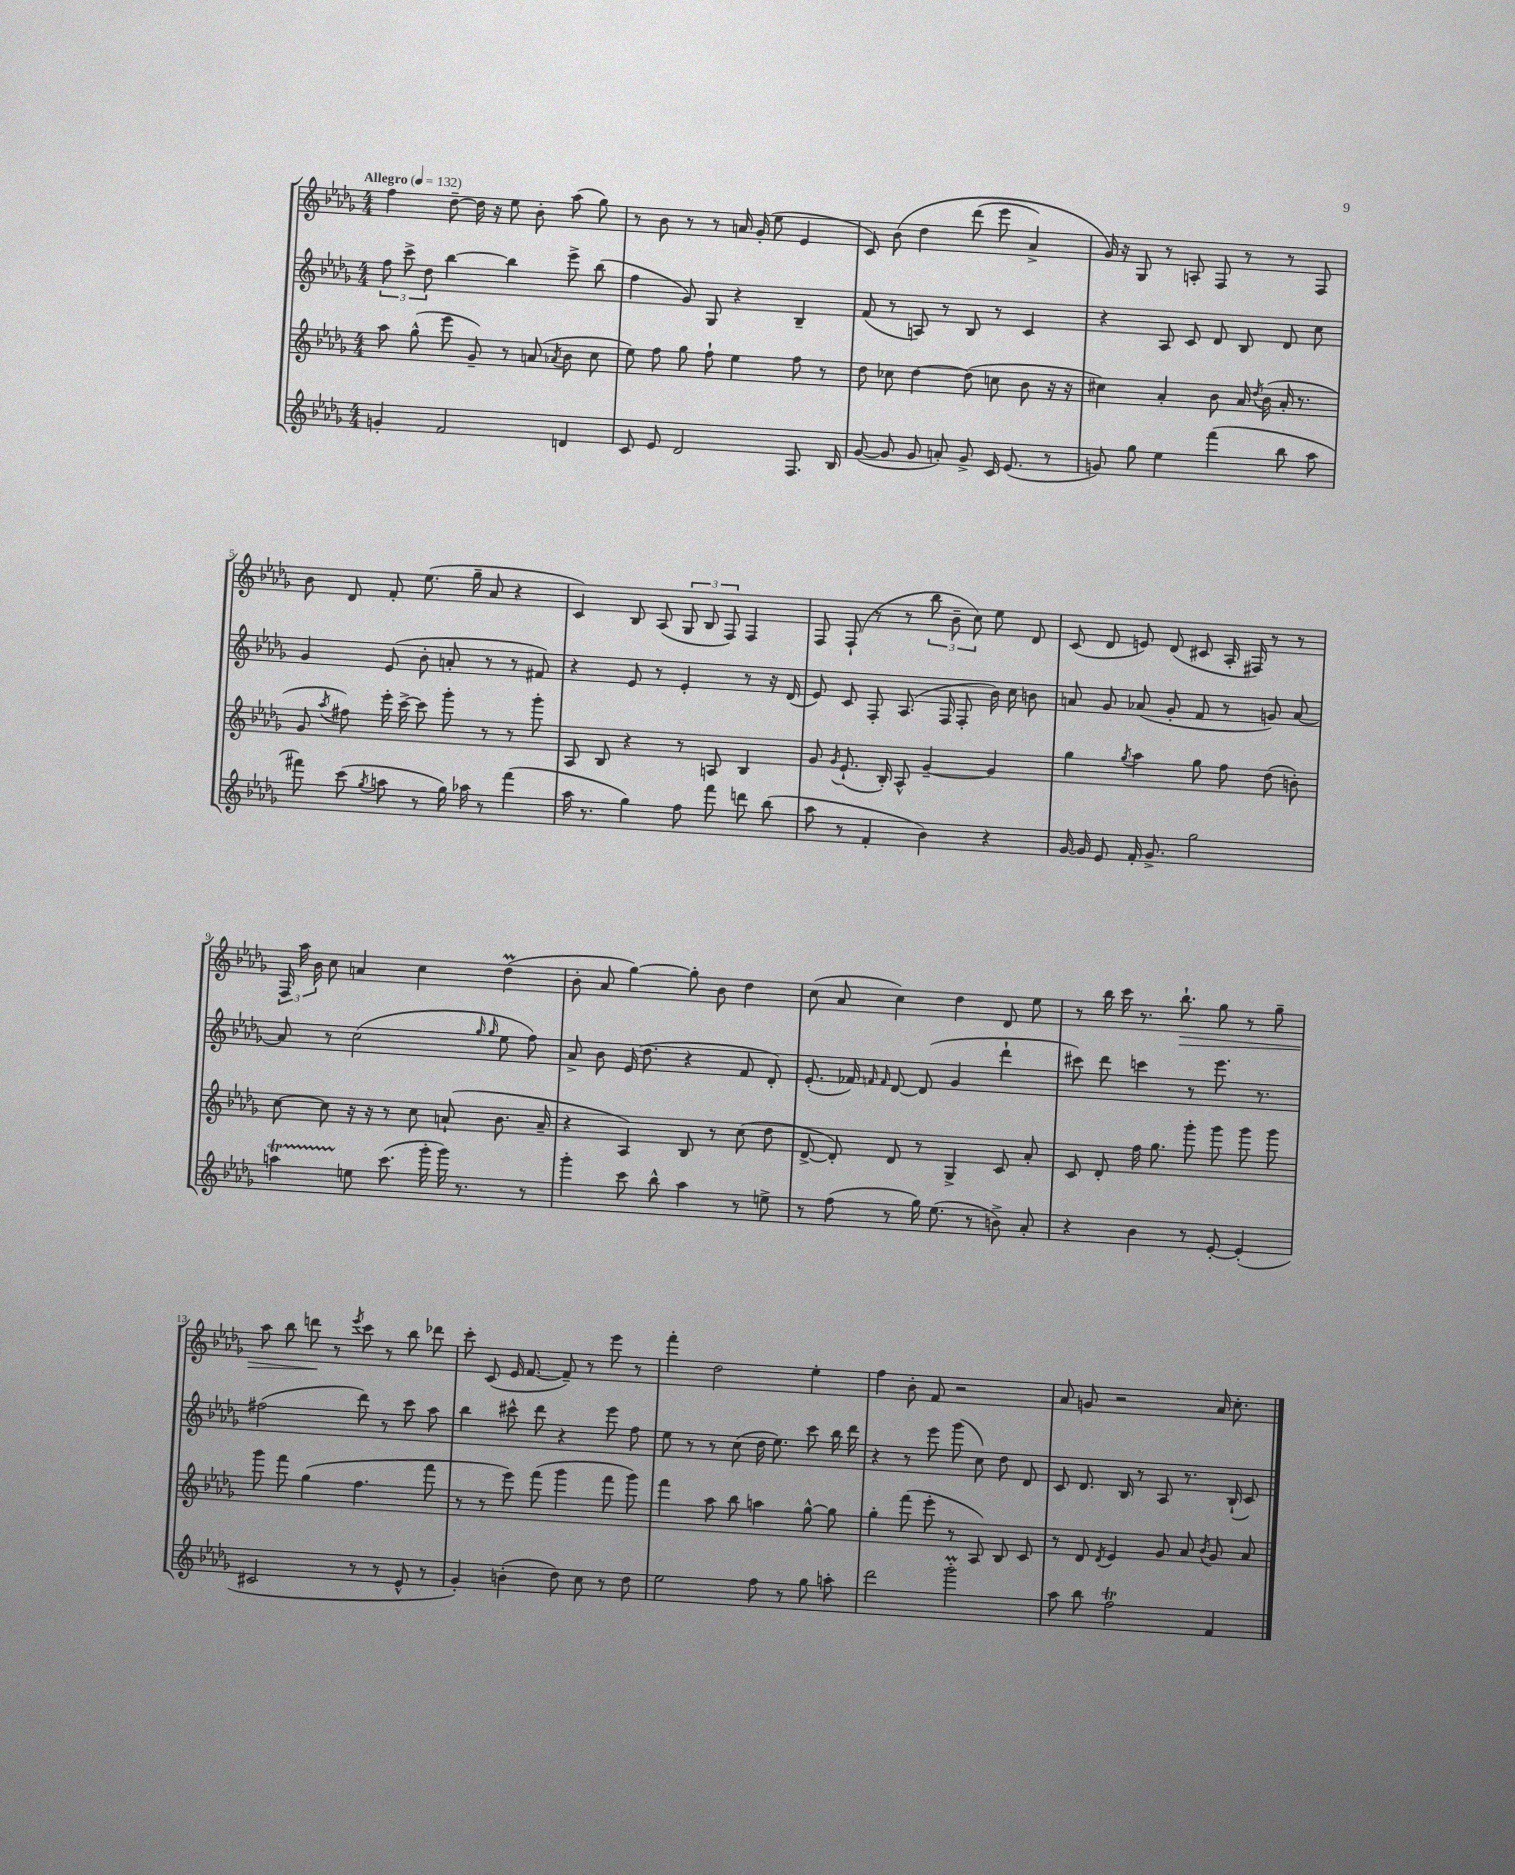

**kern	**kern	**kern	**kern	**dynam
*part4	*part3	*part2	*part1	*part1
*staff4	*staff3	*staff2	*staff1	*staff1
*clefG2	*clefG2	*clefG2	*clefG2	*
*k[b-e-a-d-g-]	*k[b-e-a-d-g-]	*k[b-e-a-d-g-]	*k[b-e-a-d-g-]	*
*M4/4	*M4/4	*M4/4	*M4/4	*
*MM132	*MM132	*MM132	*MM132	*
=1	=1	=1	=1	=1
!	!	!	!LO:TX:a:B:t=Allegro	!
4gn'/	8aa-\	12ff\	4ff\	.
.	.	12ccc^\	.	.
.	(8gg-^^\	.	.	.
.	.	12dd-\	.	.
2f/	8eee-\	[4bb-\	[8dd-~\	.
.	8g-~/)	.	16dd-\]	.
.	.	.	16r	.
.	8r	4bb-\]	8ee-\	.
.	(8an/	.	8b-'\	.
.	8qa-X/	.	.	.
4dn/	8b-\	8eee-^\	(8aa-\	.
.	8cc\	(8bb-\	8gg-\)	.
=2	=2	=2	=2	=2
8c/	8ee-\)	4ff\	8r	.
8e-/	8ff\	.	8b-\	.
2d-/	8gg-\	8g-/)	8r	.
.	8ff`\	8G-/	8r	.
.	4ee-\	4r	16an/	.
.	.	.	(16g-'/	.
.	.	.	8ee-\	.
8.F/	8ff\	4B-~/	4e-/	.
.	8r	.	.	.
16B-/	.	.	.	.
=3	=3	=3	=3	=3
([8g-/	8dd-\	(8f/	8c/)	.
8g-/]	8cc-X\	8r	(8b-\	.
8g-/	[4dd-\	8An/)	4dd-\	.
8an'/)	.	8r	.	.
8g-^/	(8dd-\]	8B-/	(8ddd-\	.
16c/	8ccn\	8r	8eee-\	.
(8.e-/	.	.	.	.
.	8b-\	4c/	4a-^/)	.
8r	16r	.	.	.
.	16r	.	.	.
=4	=4	=4	=4	=4
8gn/)	4cc#X\)	4r	16g-/)	.
.	.	.	16r	.
8gg-\	.	.	8G-/	.
4ee-\	4a-'/	8A-/	8r	.
.	.	8c/	8An'/	.
(4fff\	8b-\	8d-/	8F/	.
.	16a-/	8B-/	8r	.
.	8qdd-/	.	.	.
.	(16b-\	.	.	.
8bb-\	16a-'/	8d-/	8r	.
.	8.r	.	.	.
8aa-\	.	8cc\	8F/	.
!!LO:LB:g=z
=5	=5	=5	=5	=5
8fff#X\)	8g-/	4g-/	8b-\	.
.	8qaa-/	.	.	.
(8ccc\	8ff#X\)	.	8d-/	.
8qgg-/	.	.	.	.
8aan\	16eee-'\	(8e-/	8f'/	.
.	[16ccc^\	.	.	.
8r	8ccc\]	8b-'\	(8.ee-\	.
16gg-\)	8ggg-'\	8an'/	.	.
16aa-X\	.	.	16gg-~\	.
8r	8r	8r	8a-/	.
(4fff#\	8r	8r	4r	.
.	8ggg-'\	8f#X/)	.	.
=6	=6	=6	=6	=6
16aa-\	8A-/	4r	4c/)	.
8.r	.	.	.	.
.	8B-/	.	.	.
4gg-\)	4r	8e-/	8B-/	.
.	.	8r	(8A-/	.
8ff\	8r	4e-'/	12G-/	.
.	.	.	12B-/	.
8fff\	8An/	.	.	.
.	.	.	12F/)	.
8dddn\	4B-/	8r	4F/	.
(8bb-\	.	16r	.	.
.	.	(16d-/	.	.
=7	=7	=7	=7	=7
8aa-\	8g-/	8e-/)	8F/	.
.	8qg-/	.	.	.
8r	(8.e-`/	8c/	(8F`/	.
4f'/	.	8F'/	8r	.
.	16B-'/)	.	.	.
.	8A-^^/	(8.A-/	8r	.
4b-\)	[4g-~/	.	12bb-\	.
.	.	16F/	.	.
.	.	.	12b-~\	.
.	.	8F'/	.	.
.	.	.	12cc\)	.
4r	4g-/]	16b-\)	8ee-\	.
.	.	16cc\	.	.
.	.	8bn\	8d-/	.
=8	=8	=8	=8	=8
[16g-/	4gg-\	8an/	(8c/	.
16g-/]	.	.	.	.
8e-/	.	8g-/	8d-/	.
.	8qgg-/	.	.	.
16f'/	4aa-\	(8a-X/	8en/)	.
8.g-^/	.	.	.	.
.	.	8g-'/	(8d-/	.
2gg-\	8gg-\	8f/	8c#X/	.
.	8ff\	8r	16A-'/	.
.	.	.	16F#X/)	.
.	(8dd-\	8gn/)	8r	.
.	8bn'\)	[8a-/	8r	.
!!LO:LB:g=z
=9	=9	=9	=9	=9
4aant\	[8cc\	8a-/]	24F/	.
.	.	.	24aa-\	.
.	.	.	24b-\	.
.	8cc\]	8r	8cc\	.
8een\	16r	(2cc\	4an/	.
.	16r	.	.	.
(8.ccc\	8r	.	.	.
.	8cc\	.	4cc\	.
16ggg-'\	.	.	.	.
16ggg-\)	(8an`/	.	.	.
8.r	.	.	.	.
.	.	16qqgg-/	.	.
.	.	16qqgg-/	.	.
.	8.b-\	8ee-\	(4dd-M\	.
8r	.	8ff\)	.	.
.	16a~/	.	.	.
=10	=10	=10	=10	=10
4ggg-'\	4r	8a-^/	8b-'\	.
.	.	8b-\	8a-/	.
8ccc\	4A-/)	(16e-/	[4gg-\)	.
.	.	8.dd-\	.	.
8bb-^^\	.	.	.	.
4aa-\	8B-/	4r	8gg-'\]	.
.	8r	.	8b-\	.
8r	(8cc\	8f/	4dd-\	.
8een^\	8dd-\	8d-'/)	.	.
=11	=11	=11	=11	=11
8r	[8d-^/	(8.e-'/	(8cc\	.
(8ff\	8d-'/])	.	8a-/	.
.	.	16f-X/)	.	.
.	.	16qqfn/	.	.
.	.	16qqf/	.	.
8r	8d-/	[8d-/	4cc\)	.
16gg-\)	8r	(8d-/]	.	.
(8.ee-\	.	.	.	.
.	4G-^/	4g-/	4dd-\	.
8r	.	.	.	.
8bn^\)	8c/	4ddd-`\	8d-/	.
8a-'/	8a-'/	.	8ee-\	.
=12	=12	=12	=12	=12
4r	8c/	8ccc#X\)	8r	.
.	8d-'/	8ddd-\	16bb-\	.
.	.	.	16ccc\	.
4b-\	16ff\	4cccn\	8.r	.
.	8.gg-\	.	.	.
!	!	!	!	!LO:HP:b
.	.	.	8.bb-`\	>
8r	8ggg-'\	8r	.	.
[8e-'/	8ggg-\	8.eee-\	8gg-\	.
(4e-'/]	8ggg-\	.	8r	.
.	.	8.r	.	.
.	8ggg-\	.	8gg-~\	.
!!LO:LB:g=z
=13	=13	=13	=13	=13
2c#X/	8ggg-\	(2ff#X\	8aa-\	.
.	8fff\	.	8bb-\	.
.	(4gg-\	.	8dddn\	.
.	.	.	8r	]
.	.	.	8qeee-/	.
8r	4.ff\	8ddd-\)	8ccc\	.
8r	.	8r	8r	.
8e-^^/	.	8ccc\	8bb-\	.
8r	8fff\	8aa-\	8ddd-X\	.
=14	=14	=14	=14	=14
4g-'/)	8r	4bb-\	8ccc'\	.
.	8r	.	(8c/	.
(4bn'\	8eee-\)	8ccc#X^^\	16e-/	.
.	.	.	[8.f/	.
.	(8fff\	8ddd-\	.	.
8dd-\)	4ggg-\	4r	8f~/])	.
8cc\	.	.	8r	.
8r	8fff\	8eee-\	8eee-\	.
8dd-\	8ggg-\)	8ff\	8r	.
=15	=15	=15	=15	=15
2ee-\	4fff\	8ee-\	4fff'\	.
.	.	8r	.	.
.	8aa-\	8r	2dd-\	.
.	8bb-\	(8cc\	.	.
8ff\	4aan\	16dd-\	.	.
.	.	8.ee-\)	.	.
8r	.	.	.	.
8gg-\	[8gg-^^\	8ccc\	4ee-'\	.
8aan'\	8gg-\]	16bb-\	.	.
.	.	16ddd-\	.	.
=16	=16	=16	=16	=16
2ddd-\	4gg-'\	4r	4ff\	.
.	(8fff\	8r	8b-'\	.
.	8eee-'\	8eee-\	8f/	.
2ggg-M'\	8r	(8ggg-\	2r	.
.	8A-/)	8cc\)	.	.
.	8B-/	8dd-\	.	.
.	8c/	8d-/	.	.
=17	=17	=17	=17	=17
8aa-\	8r	8c/	8a-/	.
8bb-\	8d-/	8.d-/	8gn/	.
.	8qd-/	.	.	.
2fft\	4e-/	.	2r	.
.	.	16B-/	.	.
.	.	8r	.	.
.	8g-/	8A-/	.	.
.	8a-/	8.r	.	.
.	8qb-/	.	.	.
4f/	8g-/	.	16a-/	.
.	.	(16B-`/	8.cc'\	.
.	8a-/	8c/)	.	.
==	==	==	==	==
*-	*-	*-	*-	*-
